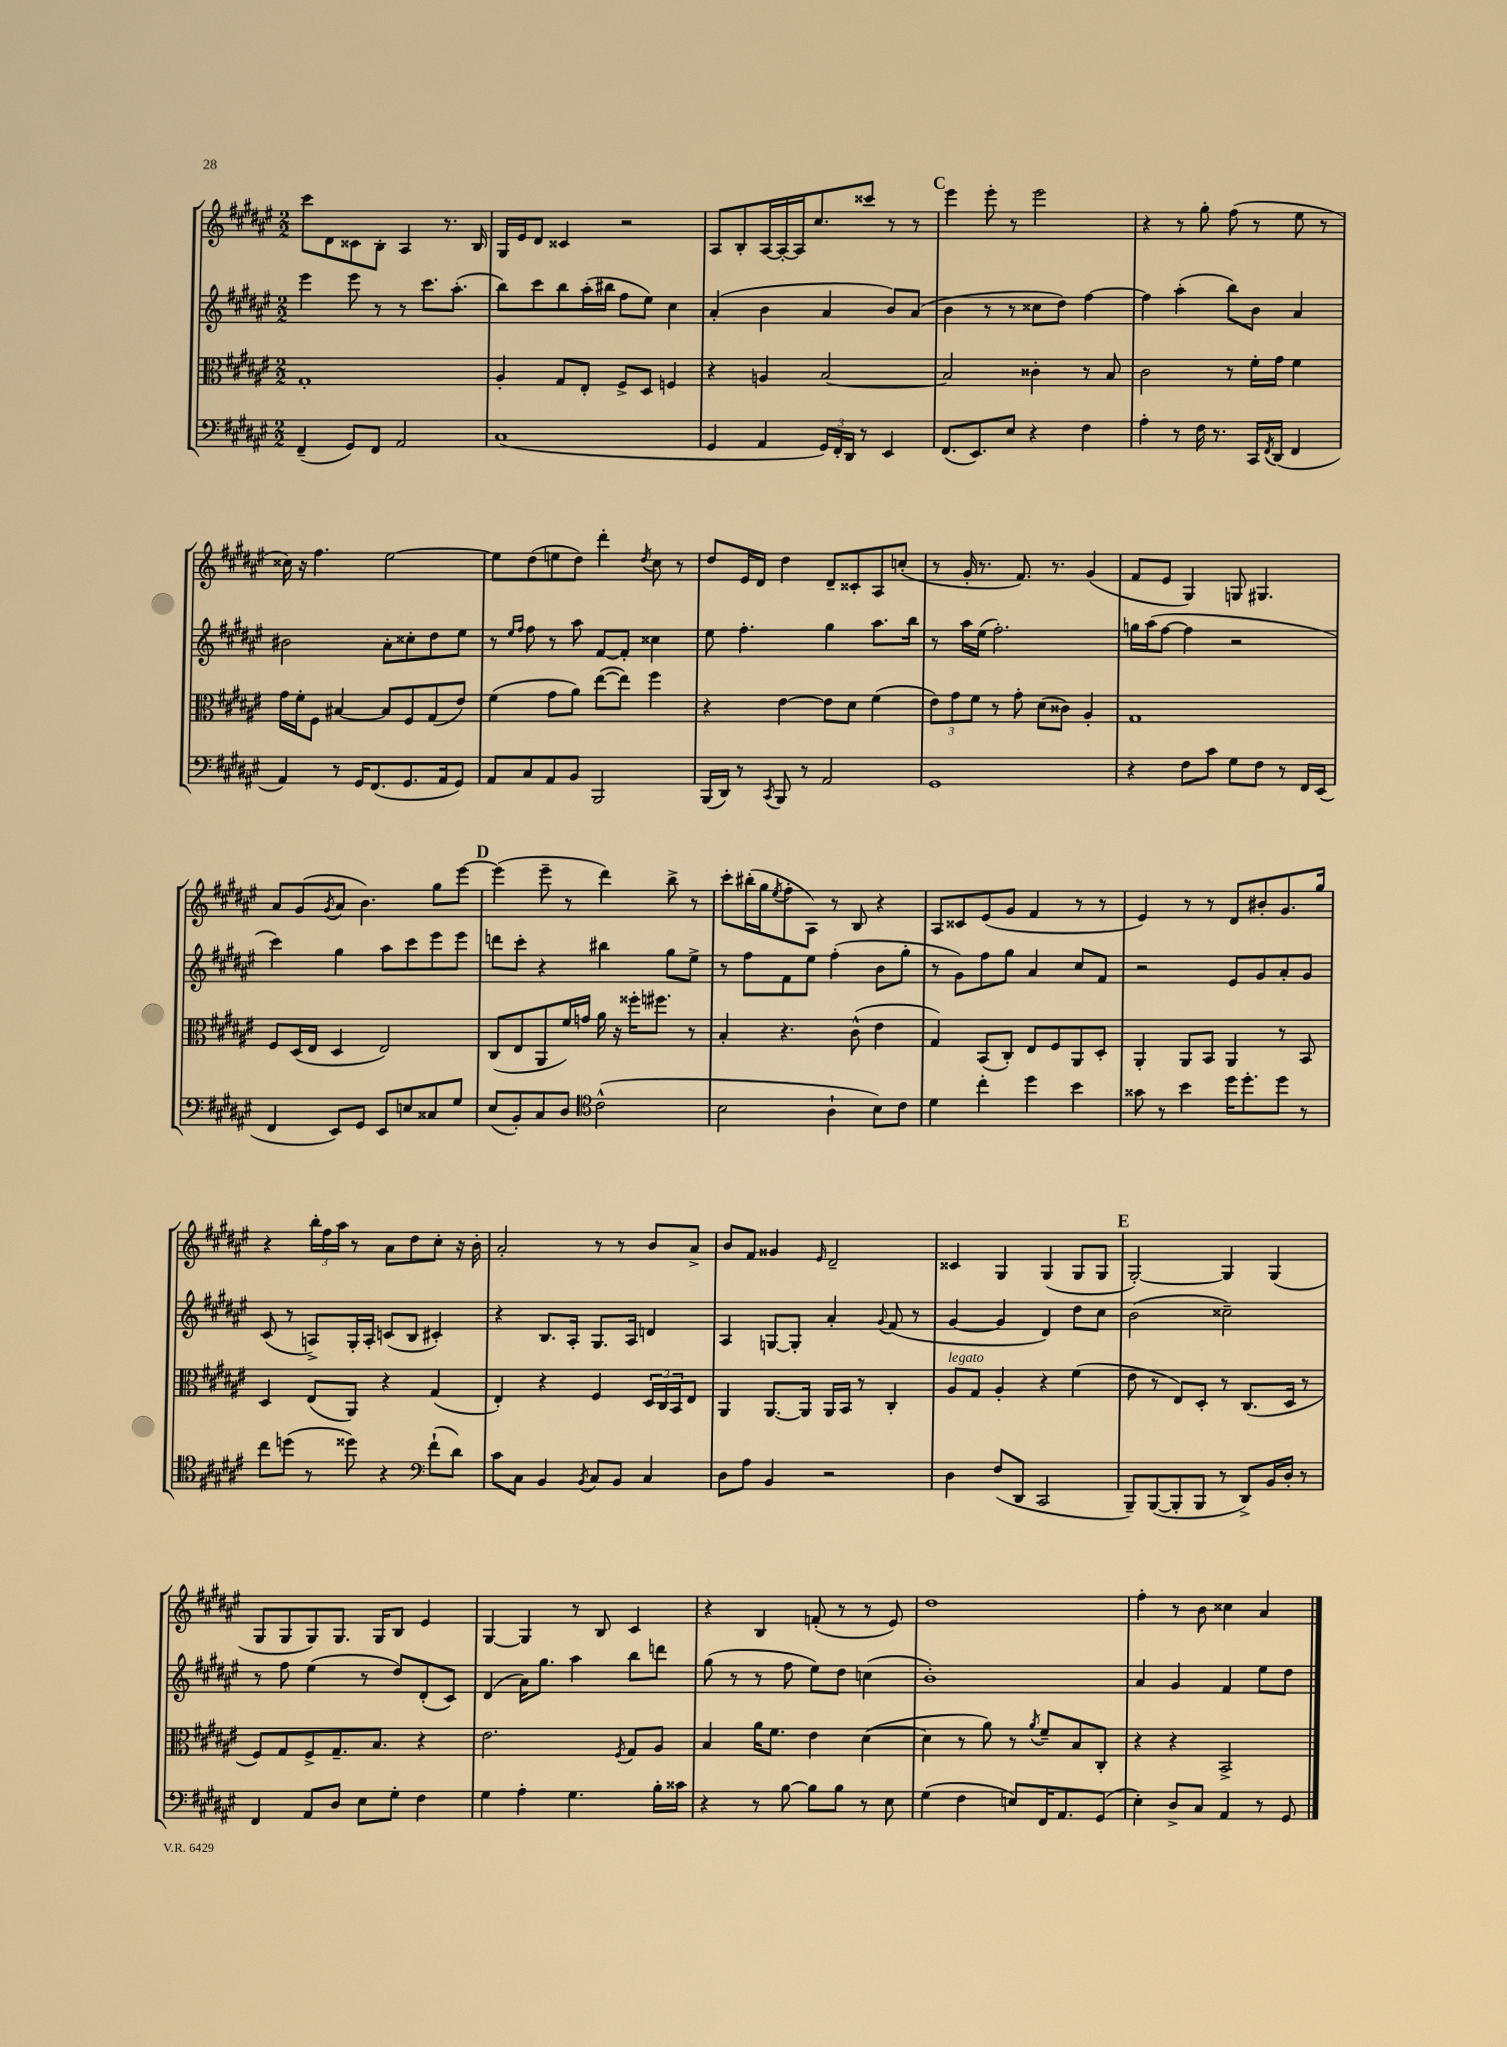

**kern	**kern	**kern	**kern
*part4	*part3	*part2	*part1
*staff4	*staff3	*staff2	*staff1
*clefF4	*clefC3	*clefG2	*clefG2
*k[f#c#g#d#a#e#]	*k[f#c#g#d#a#e#]	*k[f#c#g#d#a#e#]	*k[f#c#g#d#a#e#]
*M2/2	*M2/2	*M2/2	*M2/2
=72	=72	=72	=72
(4FF#~/	1G#'	4eee#\	8ccc#\L
.	.	.	8d#\
8GG#/L)	.	8eee#\	8c##X\
8FF#/J	.	8r	8B'\J
2AA#/	.	8r	4A#/
.	.	8.ccc#\L	.
.	.	.	8.r
.	.	(8.aa#'\J	.
.	.	.	16B/
=73	=73	=73	=73
(1C#	4A#'/	8bb\L)	16G#/LL
.	.	.	16e#/J
.	.	8ccc#\	8d#/J
.	8G#/L	8bb\	4c##X/
.	8E#'/J	(16aa#'\L	.
.	.	16bb#X\JJ	.
.	8F#^/L	8ff#\L	2r
.	8D#/J	8ee#\J)	.
.	4Fn/	4cc#\	.
=74	=74	=74	=74
4GG#/	4r	(4a#'/	8A#/L
.	.	.	8B'/
4AA#/	4An/	4b\	[16A#/L
.	.	.	16A#'/_
.	.	.	16A#/J]
.	.	.	8.cc#/
24GG#/LL)	[2B/	4a#/	.
24FF#'/	.	.	.
24DD#/JJ	.	.	.
8r	.	.	8ccc##X/J
4EE#/	.	8b/L)	8r
.	.	(8a#/J	8r
!!LO:REH:place=s1:t=C
=75	=75	=75	=75
(8.FF#/L	2B/]	4b\	4eee#\
8.EE#/)	.	.	.
.	.	8r	8eee#'\
8E#/J	.	8r	8r
4r	4c##X'\	8cc##X\L	2eee#\
.	.	8dd#\J)	.
4F#\	8r	[4ff#\	.
.	8B/	.	.
=76	=76	=76	=76
4A#'\	2c#\	4ff#\]	4r
8r	.	(4aa#'\	8r
16F#\	.	.	8gg#'\
8.r	.	.	.
.	8r	8bb\L)	(8ff#\
16CC#/LL	16f#'\LL	8b\J	8r
8qFF#/	.	.	.
(16DD#/JJ	16g#\JJ	.	.
4FF#/	4f#\	4a#/	8ee#\
.	.	.	8r
!!LO:LB:g=z
=77	=77	=77	=77
4AA#/)	16g#\LL	2b#X\	16cc##X\)
.	16f#'\J	.	16r
.	8F#\J	.	4.ff#\
8r	[4B#X/	.	.
16GG#/KL	.	.	.
(8.FF#/	.	.	.
.	8B#/L]	8a#'\L	[2ee#\
8.GG#/	8F#/	8cc##X'\	.
.	(8G#/	8dd#\	.
16AA#/k	.	.	.
8GG#/J)	8e#/J)	8ee#\J	.
=78	=78	=78	=78
8AA#/L	(4f#\	8r	8ee#\L]
.	.	16qqee#/LL	.
.	.	16qqff#/JJ	.
8C#/	.	8ff#\	(8dd#\
8AA#/	8g#\L	8r	8een\
8BB/J	8a#\J)	8aa#\	8dd#\J)
2BBB/	([8ee#\L	[8f#/L	4ddd#'\
.	8ee#\J])	8f#'/J]	.
.	.	.	8qdd#/
.	4ff#\	4cc##X\	8cc#\
.	.	.	8r
=79	=79	=79	=79
(16BBB/LL	4r	8ee#\	8dd#/L
16DD#/JJ)	.	.	.
8r	.	4.ff#'\	16e#/L
.	.	.	16d#/JJ
8qCC#/	.	.	.
8BBB/	[4e#\	.	4dd#\
8r	.	.	.
2AA#/	8e#\L]	4gg#\	8d#~/L
.	8d#\J	.	8c##X'/
.	(4f#\	8.aa#\L	8A#/
.	.	.	(8ccn'/J
.	.	16bb\Jk	.
=80	=80	=80	=80
1GG#	12e#\L)	8r	8r
.	12g#\	.	.
.	.	16aa#\LL	16g#'/
.	12f#\J	.	.
.	.	(16ee#\JJ	8.r
.	8r	2.ff#'\)	.
.	8g#'\	.	8.f#/)
.	(8d#\L	.	.
.	.	.	8.r
.	8c##X\J)	.	.
.	4A#'/	.	(4g#/
=81	=81	=81	=81
4r	1G#	16ggn\LL	8f#/L
.	.	(16aa#\J	.
.	.	[8ff#\J	8e#/J
8F#\L	.	4ff#\]	4G#/)
8c#\J	.	.	.
8G#\L	.	2r	8Gn/
8F#\J	.	.	4.G#X/
8r	.	.	.
16FF#/LL	.	.	.
(16EE#/JJ	.	.	.
!!LO:LB:g=z
=82	=82	=82	=82
4FF#/	8F#/L	4ccc#\)	8a#/L
.	(16D#/L	.	(8g#/
.	16E#/JJ	.	.
.	.	.	8qg#/
8EE#/L)	4D#/	4gg#\	8a#/J
8GG#/J	.	.	4.b\)
8EE#/L	2E#/)	8aa#\L	.
8En/	.	8ccc#\	.
8C##X/	.	8eee#\	8gg#\L
8G#/J	.	8eee#\J	[8eee#\J
!!LO:REH:place=s1:t=D
=83	=83	=83	=83
(8E#/L	(8C#/L	8dddn\L	(4eee#\]
8BB'/)	8E#/	8ccc#'\J	.
8C#/	8AA#/	4r	8eee#~\
8D#/J	16f#/L)	.	8r
.	16gn/JJ	.	.
*clefC4	*	*	*
(2c#^^\	16a#\	4bb#X\	4ddd#\)
.	16r	.	.
.	16ff##X'\KL	.	.
.	8.ff#X\J	.	.
.	.	8gg#\L	8bb^\
.	8r	8ee#^\J	8r
=84	=84	=84	=84
2B\	4B'/	8r	8ccc#'\L
.	.	8ff#\L	(16bb#X'\L
.	.	.	16gg#\J
.	.	.	8qee#/
.	4.r	8f#\	8ff#'\
.	.	8ee#\J	8A#\J)
4A#`\	.	(4ff#'\	8r
.	(8c#^^\	.	8B/
8B\L)	4e#\	8b\L	4r
8c#\J	.	8gg#'\J	.
=85	=85	=85	=85
4d#\	4G#/)	8r	8A#/L
.	.	8g#\L)	8c##X/
4cc#'\	(8BB/L	8ff#\	(8e#/
.	8C#'/J)	8gg#\J	8g#/J
4dd#\	8E#/L	4a#/	4f#/
.	8F#/	.	.
4b\	8AA#/	8cc#/L	8r
.	8D#'/J	8f#/J	8r
=86	=86	=86	=86
8g##X\	4AA#'/	2r	4e#/)
8r	.	.	.
4b\	8AA#/L	.	8r
.	8BB/J	.	8r
16dd#\KL	4AA#/	8e#/L	8d#/L
8.dd#'\	.	.	.
.	.	8g#/	8b#X'/
8dd#\J	8r	8a#'/	8.g#/
8r	8BB/	8g#/J	.
.	.	.	16gg#/Jk
!!LO:LB:g=z
=87	=87	=87	=87
8cc#\L	4D#/	(8c#/	4r
(8ddn\J	.	8r	.
8r	(8E#/L	8An^/L)	24bb'\LL
.	.	.	24ff#\
.	.	.	24aa#\JJ
8dd##X\)	8AA#/J)	16G#'/L	8r
.	.	16A'/JJ	.
4r	4r	(8cn/L	8a#\L
.	.	8B/J	8dd#\
*clefF4	*	*	*
(8f#`\L	(4G#/	4c#X'/)	8cc#'\J
8d#\J)	.	.	16r
.	.	.	16b'\
=88	=88	=88	=88
8c#\L	4E#'/)	4r	2a#'/
8C#\J	.	.	.
4BB/	4r	8.B/L	.
.	.	16A#'/Jk	.
8qBB/	.	.	.
8C#/L	4F#/	8.G#/L	8r
8BB/J	.	.	8r
.	.	16A#/Jk	.
4C#/	24D#/LL	4dn/	8b/L
.	24C#/	.	.
.	24BB/J	.	.
.	8E#/J	.	8a#^/J
=89	=89	=89	=89
8D#\L	4AA#/	4A#/	8b/L
8A#\J	.	.	8f#/J
4BB/	[8.AA#/L	[8Gn/L	4g##X/
.	.	8G'/J]	.
.	16AA#/Jk]	.	.
.	.	.	16qqe#/
2r	16AA#/LL	4a#'/	2d#~/
.	16BB/JJ	.	.
.	8r	.	.
.	.	8qqg#/	.
.	4C#'/	(8f#/	.
.	.	8r	.
=90	=90	=90	=90
!	!LO:TX:a:i:t=legato	!	!
4D#\	8A#/L	[4g#/	4c##X/
.	8G#/J	.	.
(8F#/L	4A#'/	4g#/]	4G#/
8DD#/J	.	.	.
2CC#/	4r	4d#/)	(4G#/
.	(4f#\	8dd#\L	8G#/L
.	.	8cc#\J	8G#/J
!!LO:REH:place=s1:t=E
=91	=91	=91	=91
8BBB~/L)	8e#\	(2b\	[2G#'/)
([8BBB/	8r	.	.
8BBB'/]	8E#/L)	.	.
8BBB/J	8D#'/J	.	.
8r	8r	2cc##X~\)	4G#/]
8DD#^/L)	(8.C#/L	.	.
16BB/L	.	.	(4G#/
16D#'/JJ	16D#/Jk	.	.
8r	8r	.	.
!!LO:LB:g=z
=92	=92	=92	=92
4FF#/	8F#/L)	8r	8G#/L
.	8G#/	8ff#\	8G#/
8AA#/L	8F#^/	(4ee#\	8G#/)
8D#/J	8.G#~/	.	8.G#/J
8E#\L	.	8r	.
.	8.B/J	.	16G#/KL
8G#'\J	.	8dd#/L)	8B/J
4F#\	4r	(8d#'/	4e#/
.	.	8c#/J)	.
=93	=93	=93	=93
4G#\	2.e#\	(4d#/	[4G#/
4A#'\	.	16a#\KL)	4G#/]
.	.	8.gg#\J	.
4.G#\	.	4aa#\	8r
.	.	.	8B/
.	8qF#/	.	.
.	8G#/L	8bb\L	4c#/
16B'\LL	8A#/J	8dddn\J	.
16c##X\JJ	.	.	.
=94	=94	=94	=94
4r	4B/	(8gg#\	4r
.	.	8r	.
8r	16a#\KL	8r	4B/
.	8.f#\J	.	.
[8B\	.	8ff#\	.
8B\L]	4e#\	8ee#\L)	(8fn'/
8B\J	.	8dd#\J	8r
8r	([4d#\	(4ccn\	8r
8E#\	.	.	8e#/)
=95	=95	=95	=95
(4G#\	4d#\]	1b')	1dd#
4F#\	8r	.	.
.	8a#\)	.	.
8En/L)	8r	.	.
.	8qa#/	.	.
16FF#/K	8f#~/L	.	.
8.AA#/	.	.	.
.	8B/	.	.
(8GG#/J	8C#'/J	.	.
=96	=96	=96	=96
4E#'\)	4r	4a#/	4ff#'\
8D#^/L	4r	4g#/	8r
8C#/J	.	.	8b\
4AA#/	2BB^/	4f#/	4cc##X\
8r	.	8ee#\L	4a#/
8GG#/	.	8dd#\J	.
==	==	==	==
*-	*-	*-	*-
